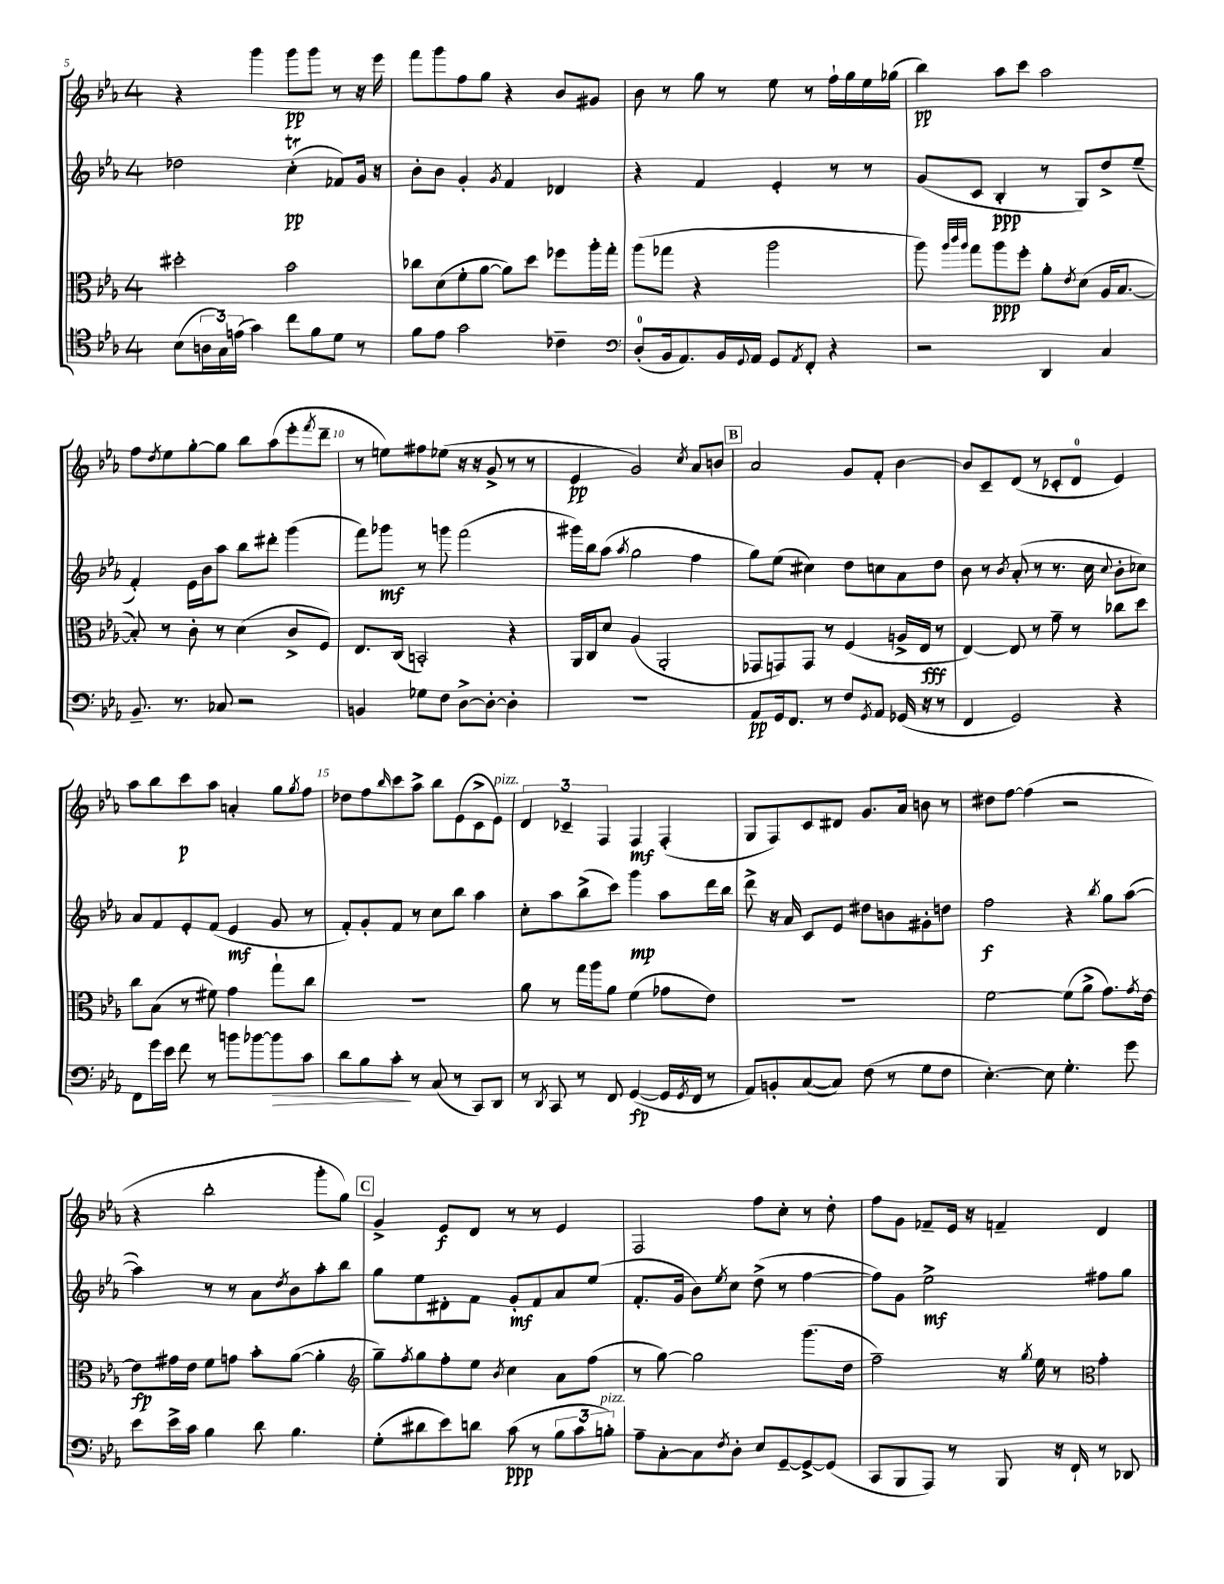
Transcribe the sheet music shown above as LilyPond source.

<<
\new StaffGroup <<
\new Staff = "s0" {
    \clef treble \key ees \major \once \override Staff.TimeSignature.style = #'single-digit \time 4/4
    r4 g'''4 g'''8\pp g'''8 r8 r16 ees'''16 |
    f'''8 g'''8 f''8 g''8 r4 bes'8 gis'8 |
    bes'8 r8 g''8 r8 ees''8 r8 f''16-! g''16 ees''16 ges''16( |
    bes''4\pp) aes''8 c'''8 aes''2 |
    f''8 \acciaccatura { d''8 } ees''8 g''8~-. g''8 bes''8 aes''8( ees'''8-. \acciaccatura { f'''8 } d'''8-- |
    r8 e''8) fis''8 ees''8( r16 r16 g'8-> r8 r8 |
    ees'4\pp g'2) \acciaccatura { c''8 } aes'8 b'8 |
    \mark \markup { \box "B" } aes'2 g'8 f'8-. bes'4~ |
    bes'8 c'8-- d'8( r8 ces'8-. d'8-0 ees'4) |
    aes''8 bes''8 c'''8\p aes''8 a'4-. g''8 \acciaccatura { g''8 } f''8 |
    des''8 f''8 \grace { bes''16 } c'''8 aes''8-> bes''8 ees'8( c'8-> ees'8^\markup { \italic "pizz." }) |
    \tuplet 3/2 { d'4 ces'4-- f4 } f4\mf f4-.( |
    g8 f8) c'8 dis'8 g'8. aes'16 b'8 r8 |
    dis''8 f''8~ f''4( r2 |
    r4 bes''2-. g'''8-. g''8) |
    \mark \markup { \box "C" } g'4-> ees'8\f d'8 r8 r8 ees'4 |
    f2 f''8 c''8-. r8 d''8-. |
    f''8 g'8 fes'8-- ees'16 r16 f'4-- d'4 \bar "|." |
}
\new Staff = "s1" {
    \clef treble \key ees \major \once \override Staff.TimeSignature.style = #'single-digit \time 4/4
    des''2 c''4-.\trill\pp( fes'8) g'16 r16 |
    bes'8-. bes'8 g'4-. \acciaccatura { g'8 } f'4 des'4 |
    r4 f'4 ees'4-. r8 r8 |
    g'8( c'8 bes4-.\ppp r8 g8) d''8-> ees''8--( |
    f'4-.) ees'16 bes'16 aes''8 bes''8 dis'''8-. g'''4( |
    f'''8) ges'''8\mf r8 g'''8 f'''2( |
    gis'''16) bes''16 aes''8( \acciaccatura { aes''8 } g''2 f''4 |
    \mark \markup { \box "B" } g''8) ees''8( cis''4) d''8 c''8 aes'8 d''8 |
    bes'8 r8 \acciaccatura { bes'8 } aes'8-.( r8 r8. c''16 \appoggiatura { c''8 } bes'8-. ces''8) |
    aes'8 f'8 ees'8-. f'8( ees'4\mf g'8 r8 |
    f'8-.) g'8-. f'8 r8 c''8 bes''8 aes''4 |
    c''8-. aes''8 bes''8->( c'''8) g'''4\mp aes''8 d'''16 bes''16 |
    d'''8-> r16 aes'16 c'8 ees'8 dis''8 b'8 gis'8-. d''8 |
    f''2\f r4 \acciaccatura { bes''8 } g''8 aes''8~( |
    aes''4) r8 r8 aes'8 \acciaccatura { d''8 } bes'8 aes''8-. bes''8 |
    \mark \markup { \box "C" } g''8 ees''8 dis'8-. f'8 g'8-.\mf f'8 aes'8 ees''8( |
    f'8.-. g'16 bes'8) \acciaccatura { ees''8 } c''8 d''8->( r8 f''4~ |
    f''8) g'8 ees''2->\mf fis''8 g''8 \bar "|." |
}
\new Staff = "s2" {
    \clef alto \key ees \major \once \override Staff.TimeSignature.style = #'single-digit \time 4/4
    dis''2-. bes'2 |
    ces''8 d'8( f'8-. aes'8~ aes'8) d''8 fes''8 aes''16-. g''16-. |
    aes''8( ges''8 r4 aes''2 |
    aes''8) \grace { aes''32 c'''32 aes''32 } g''8 aes''8\ppp f''8-. aes'8-. \acciaccatura { ees'8 } d'8( aes16 bes8.~ |
    bes8-.) r8 c'8-. r8 d'4( c'8-> f8) |
    ees8. c16( b,2-.) r4 |
    aes,16 c16 d'8 aes4( aes,2-. |
    \mark \markup { \box "B" } ges,8 g,8) g,8 r8 f4( a16-> ees16\fff r8 |
    ees4~) ees8 r8 g'8-- r8 ces''8 d''8 |
    c''8 bes8( r8 fis'8) g'4 g''8-! c''8 |
    R1 |
    aes'8 r8 g''16 aes''16 aes'8 f'4( ges'8 ees'8) |
    R1 |
    f'2~ f'8( aes'8-> g'8.) \acciaccatura { g'8 } ees'16~ |
    ees'8\fp gis'16 ees'16 f'8 g'8 bes'8-. aes'8~( aes'4-. |
    \mark \markup { \box "C" } \clef treble g''8--) \acciaccatura { f''8 } g''8 f''8-. ees''8 \acciaccatura { bes'8 } c''4 aes'8 f''8( |
    r8 g''8~) g''2 g'''8.( d''16 |
    f''2--) r16 \acciaccatura { g''8 } ees''16 r8 \clef alto g'4-. \bar "|." |
}
\new Staff = "s3" {
    \clef tenor \key ees \major \once \override Staff.TimeSignature.style = #'single-digit \time 4/4
    bes8( \tuplet 3/2 { a16 g16) e'16( } g'4) c''8 f'8 d'8 r8 |
    f'8 ees'8 g'2 ces'4-- |
    \clef bass d8-0-.( bes,16 aes,8.) bes,16 \appoggiatura { g,8 } aes,16 g,8 \acciaccatura { aes,8 } f,8-. r4 |
    r2 d,4 c4 |
    bes,8.-- r8. ces8 r2 |
    b,4 ges8 f8 d8~-> d8~-. d4-. |
    R1 |
    \mark \markup { \box "B" } aes,8\pp g,16 f,8. r8 f8 \acciaccatura { g,8 } aes,8 ges,16( r16 r8 |
    f,4 g,2) r4 |
    f,8 g'16 ees'16 f'8 r8 b'8 bes'8~ bes'8\> c'8 |
    d'8 bes8 c'8-.\! r8 c8( r8 c,8) d,8 |
    r8 \acciaccatura { d,8 } c,8 r8 f,8 g,4~\fp( g,16 \acciaccatura { g,8 } f,16 r8 |
    aes,8) b,8-. c8~( c8) f8( r8 g8 f8 |
    ees4.~-.) ees8 g4.-. g'8 |
    ees'8 ees'16-> c'16 bes4 d'8 bes4. |
    \mark \markup { \box "C" } g8-.( dis'8 ees'8) d'8 c'8\ppp( r8 \tuplet 3/2 { bes8 c'8 b8-.^\markup { \italic "pizz." }) } |
    aes8-- c8~-. c8 \acciaccatura { f8 } d8-. ees8 g,8~-- g,8~-> g,8( |
    c,8 bes,,8 aes,,8) r8 bes,,8 r16 f,16-! r8 des,8 \bar "|." |
}
>>
>>
\layout { \context { \Score currentBarNumber = #5 \override BarNumber.break-visibility = ##(#f #t #t) barNumberVisibility = #(every-nth-bar-number-visible 5) } }
